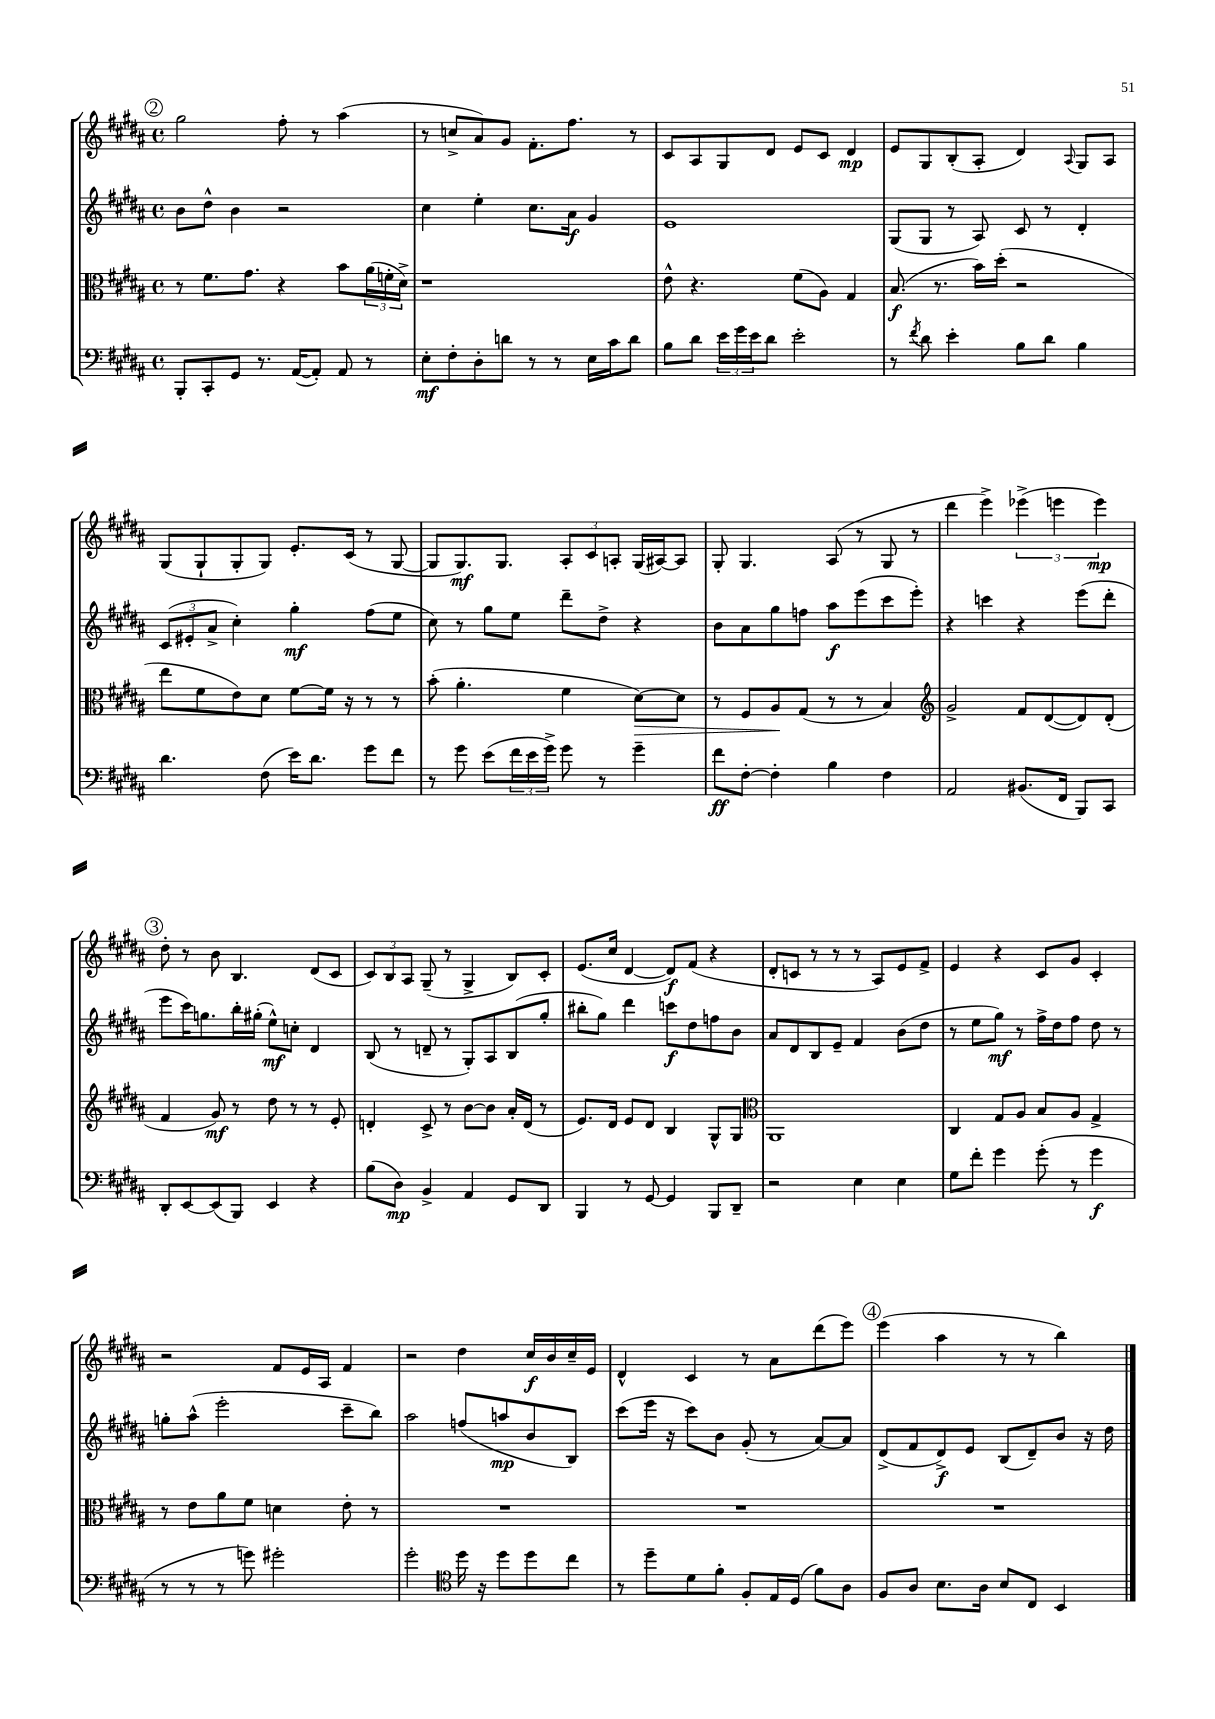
<<
\new StaffGroup <<
\new Staff = "s0" {
    \clef treble \key b \major \defaultTimeSignature \time 4/4
    \mark \markup { \circle "2" } gis''2 fis''8-. r8 ais''4( |
    r8 c''8-> ais'8) gis'8 fis'8.-. fis''8. r8 |
    cis'8 ais8 gis8 dis'8 e'8 cis'8 dis'4\mp |
    e'8 gis8 b8-.( ais8-. dis'4) \appoggiatura { ais8 } gis8 ais8 |
    gis8( gis8-! gis8-. gis8) e'8.-. cis'16( r8 gis8~ |
    gis8 gis8.\mf) gis8. \tuplet 3/2 { ais8-. cis'8 a8-. } gis16( ais16~) ais8 |
    gis8-. gis4. ais8( r8 gis8 r8 |
    dis'''4 e'''4->) \tuplet 3/2 { ees'''4->( e'''4 e'''4\mp) } |
    \mark \markup { \circle "3" } dis''8-. r8 b'8 b4. dis'8( cis'8 |
    \tuplet 3/2 { cis'8) b8 ais8 } gis8--( r8 gis4-> b8) cis'8-. |
    e'8.( cis''16 dis'4~ dis'8\f) fis'8( r4 |
    dis'8-. c'8 r8 r8 r8 ais8) e'8 fis'8-> |
    e'4 r4 cis'8 gis'8 cis'4-. |
    r2 fis'8 e'16 ais16 fis'4 |
    r2 dis''4 cis''16\f b'16 cis''16-- e'16 |
    dis'4-^ cis'4 r8 ais'8 dis'''8( e'''8) |
    \mark \markup { \circle "4" } e'''4( ais''4 r8 r8 b''4) \bar "|." |
}
\new Staff = "s1" {
    \clef treble \key b \major \defaultTimeSignature \time 4/4
    \mark \markup { \circle "2" } b'8 dis''8-^ b'4 r2 |
    cis''4 e''4-. cis''8. ais'16\f gis'4 |
    e'1 |
    gis8( gis8 r8 ais8) cis'8 r8 dis'4-. |
    \tuplet 3/2 { cis'8( eis'8-. ais'8-> } cis''4-.) gis''4-.\mf fis''8( e''8 |
    cis''8) r8 gis''8 e''8 dis'''8-- dis''8-> r4 |
    b'8 ais'8 gis''8 f''8 ais''8\f e'''8( cis'''8 e'''8-.) |
    r4 c'''4 r4 e'''8( dis'''8-. |
    \mark \markup { \circle "3" } e'''8 cis'''16) g''8. b''16-. gis''16-.( e''8-^\mf) c''8-. dis'4 |
    b8( r8 d'8-- r8 gis8-.) ais8 b8( gis''8-. |
    bis''8-. gis''8) dis'''4 c'''8\f dis''8 f''8 b'8 |
    ais'8 dis'8 b8 e'8-- fis'4 b'8( dis''8 |
    r8 e''8 gis''8\mf) r8 fis''16-> dis''16 fis''8 dis''8 r8 |
    g''8-. ais''8-^( e'''2-. cis'''8-- b''8) |
    ais''2 f''8( a''8\mp b'8 b8) |
    cis'''8( e'''16 r16 cis'''8) b'8 gis'8-.( r8 ais'8~) ais'8 |
    \mark \markup { \circle "4" } dis'8->( fis'8 dis'8->\f) e'8 b8( dis'8--) b'8 r16 dis''16 \bar "|." |
}
\new Staff = "s2" {
    \clef alto \key b \major \defaultTimeSignature \time 4/4
    \mark \markup { \circle "2" } r8 fis'8. gis'8. r4 b'8 \tuplet 3/2 { ais'16( f'16-. dis'16->) } |
    r1 |
    e'8-^ r4. fis'8( ais8) gis4 |
    b8.\f( r8. b'16) dis''16-.( r2 |
    e''8 fis'8 e'8) dis'8 fis'8~ fis'16 r16 r8 r8 |
    b'8-.( ais'4.-. fis'4 dis'8~\>) dis'8 |
    r8 fis8 ais8\! gis8( r8 r8 b4) |
    \clef treble gis'2-> fis'8 dis'8~( dis'8) dis'8-.( |
    \mark \markup { \circle "3" } fis'4 gis'8\mf) r8 dis''8 r8 r8 e'8-. |
    d'4-. cis'8-> r8 b'8~ b'8 ais'16-. d'16( r8 |
    e'8.) dis'16 e'8 dis'8 b4 gis8-^ gis8 |
    \clef alto ais,1 |
    cis4 gis8 ais8 b8 ais8 gis4-> |
    r8 e'8 ais'8 fis'8 d'4 e'8-. r8 |
    R1 |
    R1 |
    \mark \markup { \circle "4" } R1 \bar "|." |
}
\new Staff = "s3" {
    \clef bass \key b \major \defaultTimeSignature \time 4/4
    \mark \markup { \circle "2" } b,,8-. cis,8-. gis,8 r8. ais,16~( ais,8-.) ais,8 r8 |
    e8-.\mf fis8-. dis8-. d'8 r8 r8 e16 cis'16 d'8 |
    b8 dis'8 \tuplet 3/2 { e'16 gis'16 e'16 } dis'8 e'2-. |
    r8 \acciaccatura { fis'8 } dis'8 e'4-. b8 dis'8 b4 |
    dis'4. fis8( e'16) dis'8. gis'8 fis'8 |
    r8 gis'8 e'8( \tuplet 3/2 { fis'16 e'16 gis'16->) } gis'8 r8 gis'4-- |
    fis'8\ff fis8~-. fis4-. b4 fis4 |
    ais,2 bis,8.( fis,16 b,,8) cis,8 |
    \mark \markup { \circle "3" } dis,8-. e,8~ e,8( b,,8) e,4 r4 |
    b8( dis8\mp) b,4-> ais,4 gis,8 dis,8 |
    b,,4 r8 gis,8~ gis,4 b,,8 dis,8-- |
    r2 e4 e4 |
    gis8 fis'8-. gis'4 gis'8-.( r8 gis'4\f |
    r8 r8 r8 g'8) gis'2-. |
    gis'2-. \clef tenor dis''16 r16 dis''8 dis''8 cis''8 |
    r8 dis''8-- dis'8 fis'8-. fis8-. e16 dis16( fis'8) ais8 |
    \mark \markup { \circle "4" } fis8 ais8 b8. ais16 b8 cis8 b,4 \bar "|." |
}
>>
>>
\layout { \context { \Score \remove "Bar_number_engraver" } }
